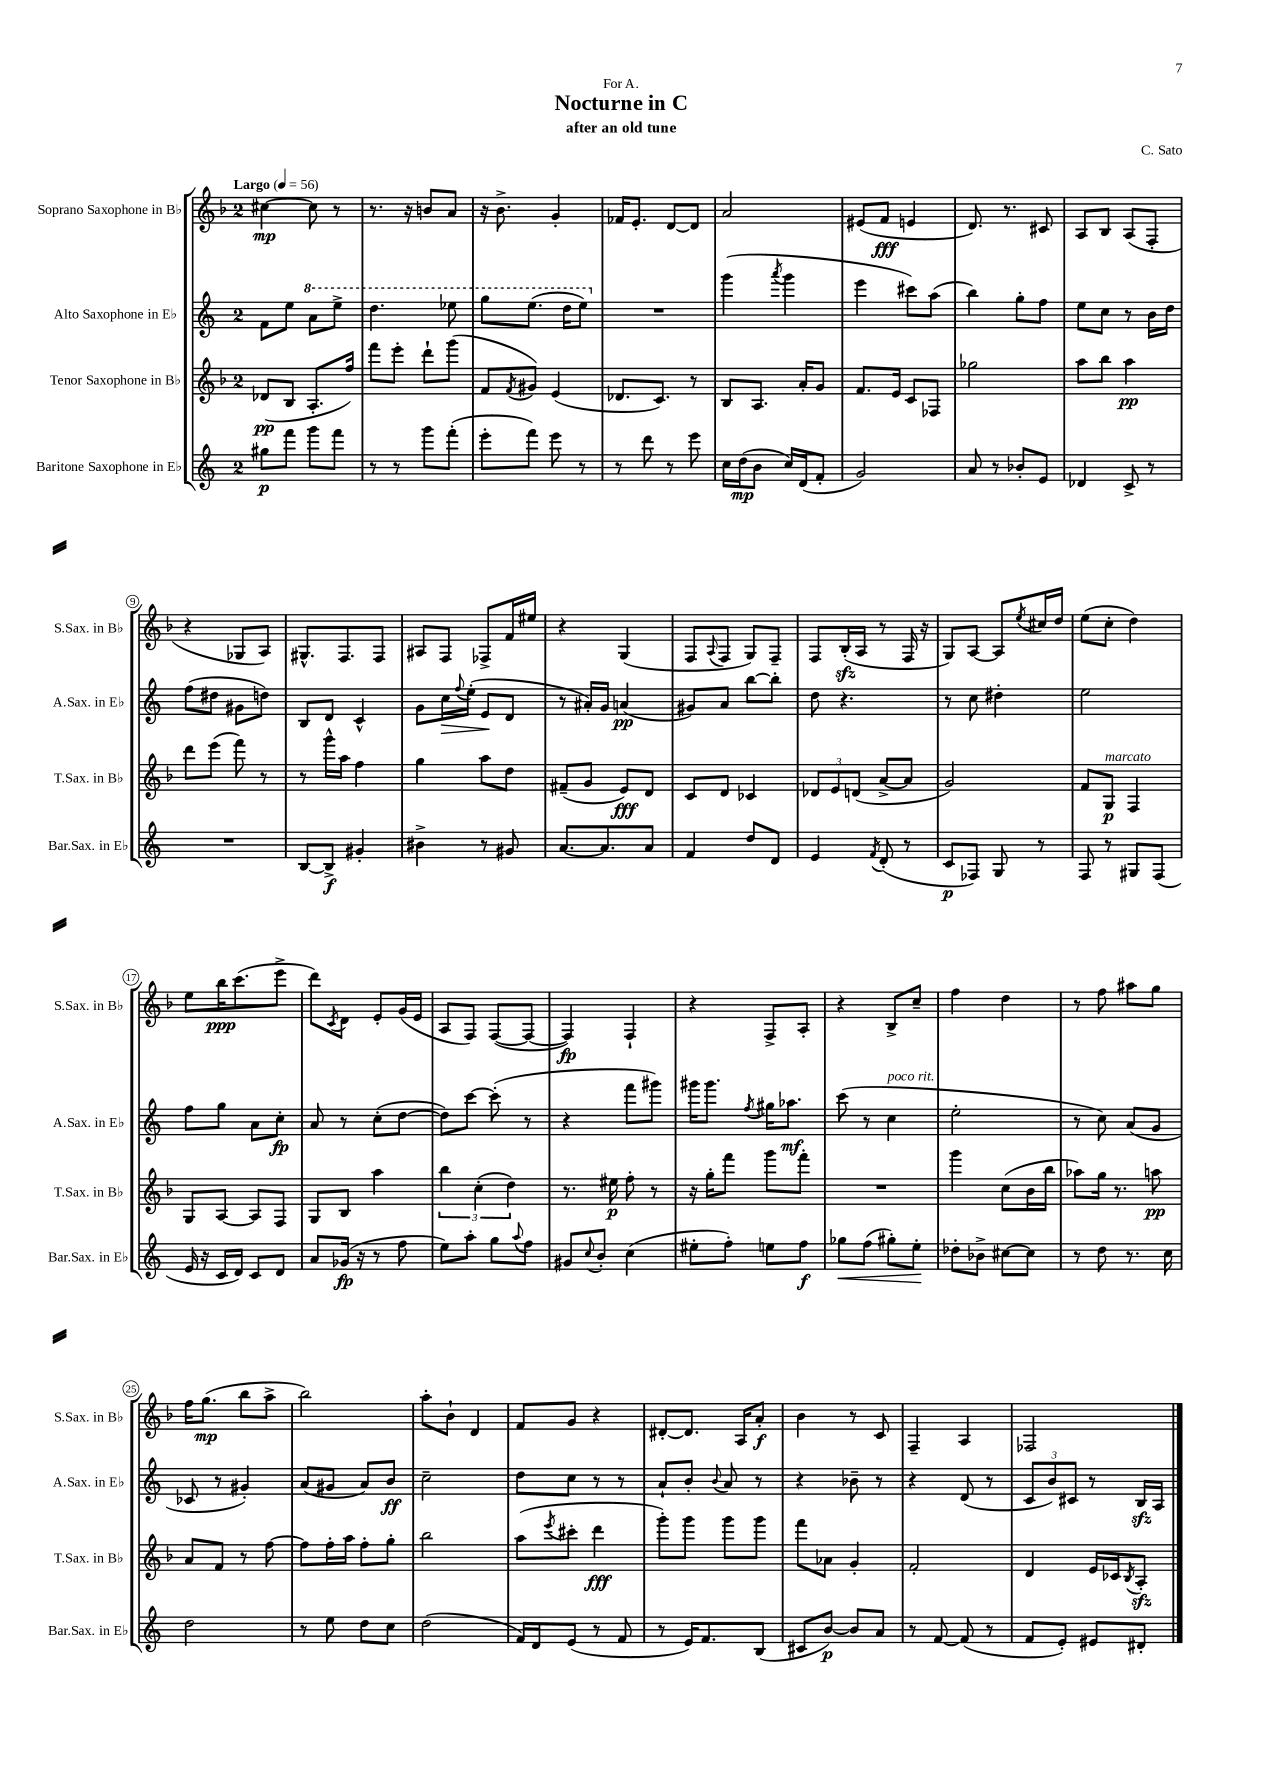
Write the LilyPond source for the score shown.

\header { title = "Nocturne in C" composer = "C. Sato" subtitle = "after an old tune" dedication = "For A." }
<<
\new StaffGroup <<
\new Staff = "s0" \with { instrumentName = "Soprano Saxophone in Bb" shortInstrumentName = "S.Sax. in Bb" } {
    \clef treble \key f \major \once \override Staff.TimeSignature.style = #'single-digit \time 2/4 \tempo "Largo" 4 = 56
    cis''4~\mp cis''8 r8 |
    r8. r16 b'8 a'8 |
    r16 bes'8.-> g'4-. |
    fes'16 e'8.-. d'8~ d'8 |
    a'2 |
    eis'8( f'8\fff e'4 |
    d'8.) r8. cis'8 |
    a8 bes8 a8( f8-. |
    r4 ges8 a8) |
    gis8.-^ f8. f8 |
    ais8 f8 fes8-> f'16 eis''16 |
    r4 g4( |
    f8 \appoggiatura { a8 } f8 g8) f8-- |
    f8 bes16-.\sfz( a16 r8 f16 r16 |
    g8) a8~ a8 \acciaccatura { e''8 } cis''16 d''16 |
    e''8( c''8-. d''4) |
    e''8 bes''16\ppp c'''8.( e'''8-> |
    d'''8) \acciaccatura { c'8 } d'8 e'8-. g'16( e'16 |
    a8 f8) f8~( f8~ |
    f4\fp) f4-! |
    r4 f8-> a8-. |
    r4 bes8-> c''8-- |
    f''4 d''4 |
    r8 f''8 ais''8 g''8 |
    f''16 g''8.\mp( bes''8 a''8-> |
    bes''2) |
    a''8-. bes'8-! d'4 |
    f'8 g'8 r4 |
    dis'8~-. dis'8. a16 a'8-.\f |
    bes'4 r8 c'8 |
    f4-- a4 |
    fes2 \bar "|." |
}
\new Staff = "s1" \with { instrumentName = "Alto Saxophone in Eb" shortInstrumentName = "A.Sax. in Eb" } {
    \clef treble \key c \major \once \override Staff.TimeSignature.style = #'single-digit \time 2/4
    f'8 e''8 \ottava #1 a''8 e'''8-> |
    d'''4. ees'''8 |
    g'''8 e'''8.( d'''16 e'''8) \ottava #0 |
    R2 |
    g'''4( \acciaccatura { a'''8 } g'''4 |
    e'''4 cis'''8) a''8( |
    b''4) g''8-. f''8 |
    e''8 c''8 r8 b'16 d''16 |
    f''8( dis''8 gis'8 d''8) |
    b8 d'8 c'4-^ |
    g'8 c''16\> \appoggiatura { f''8 } e''16-.( e'8\! d'8 |
    r8 ais'16-.) g'16 a'4\pp( |
    gis'8) a'8 b''8~ b''8-. |
    d''8 r4. |
    r8 c''8 dis''4-. |
    e''2 |
    f''8 g''8 a'8 c''8-.\fp |
    a'8 r8 c''8-.( d''8~ |
    d''8) c'''8~ c'''8-.( r8 |
    r4 f'''8 gis'''8) |
    gis'''16 gis'''8. \acciaccatura { f''8 } gis''16 aes''8.\mf |
    c'''8( r8 c''4^\markup { \italic "poco rit." } |
    e''2-. |
    r8 c''8) a'8( g'8 |
    ces'8 r8 gis'4-.) |
    a'8( gis'8 a'8) b'8\ff |
    c''2-- |
    d''8 c''8 r8 r8 |
    a'8-! b'8-. \appoggiatura { b'8 } a'8 r8 |
    r4 bes'8-- r8 |
    r4 d'8( r8 |
    \tuplet 3/2 { c'8 b'8) cis'8 } r8 b16\sfz a16 \bar "|." |
}
\new Staff = "s2" \with { instrumentName = "Tenor Saxophone in Bb" shortInstrumentName = "T.Sax. in Bb" } {
    \clef treble \key f \major \once \override Staff.TimeSignature.style = #'single-digit \time 2/4
    des'8\pp( bes8 a8.-. f''16) |
    f'''8 e'''8-. d'''8-! g'''8( |
    f'8 \acciaccatura { f'8 } gis'8) e'4( |
    des'8. c'8.) r8 |
    bes8 a8. a'16-. g'8 |
    f'8. e'16 c'8 fes8 |
    ges''2 |
    a''8 bes''8 a''4\pp |
    d'''8 e'''8( f'''8) r8 |
    r8 g'''16-^ a''16 f''4 |
    g''4 a''8 d''8 |
    fis'8--( g'8 e'8\fff) d'8 |
    c'8 d'8 ces'4 |
    \tuplet 3/2 { des'8 e'8 d'8( } a'8~-> a'8 |
    g'2) |
    f'8 g8\p^\markup { \italic "marcato" } f4 |
    g8 a8~ a8 f8 |
    g8 bes8 a''4 |
    \tuplet 3/2 { bes''4 c''4-.( d''4) } |
    r8. eis''16\p f''8-. r8 |
    r16 g''16-. f'''8 g'''8 f'''8-. |
    R2 |
    g'''4 c''8( bes'16 bes''16 |
    aes''8) g''16 r8. a''8\pp |
    a'8 f'8 r8 f''8~ |
    f''8 f''16-. a''16 f''8-. g''8-. |
    bes''2 |
    a''8( \acciaccatura { e'''8 } cis'''8-. d'''4\fff |
    g'''8-.) g'''8 g'''8 g'''8 |
    f'''8 aes'8 g'4-. |
    f'2-. |
    d'4 e'16 ces'16 \acciaccatura { bes8 } a8-.\sfz \bar "|." |
}
\new Staff = "s3" \with { instrumentName = "Baritone Saxophone in Eb" shortInstrumentName = "Bar.Sax. in Eb" } {
    \clef treble \key c \major \once \override Staff.TimeSignature.style = #'single-digit \time 2/4
    gis''8\p f'''8 g'''8 f'''8 |
    r8 r8 g'''8 f'''8-.( |
    e'''8-. f'''8) e'''8 r8 |
    r8 d'''8 r8 e'''8 |
    c''16 d''16\mp( b'8 c''16) d'16( f'8-. |
    g'2) |
    a'8 r8 bes'8-. e'8 |
    des'4 c'8-> r8 |
    R2 |
    b8~ b8->\f gis'4-. |
    bis'4-> r8 gis'8 |
    a'8.~ a'8. a'8 |
    f'4 d''8 d'8 |
    e'4 \acciaccatura { f'8 } d'8-.( r8 |
    c'8\p fes8) g8 r8 |
    f8 r8 gis8 f8( |
    e'16 r16 c'16 d'16) c'8 d'8 |
    a'8 ges'16\fp( r16 r8 f''8 |
    e''8) a''8-. g''8 \appoggiatura { a''8 } f''8 |
    gis'8 \appoggiatura { c''8 } b'8-. c''4( |
    eis''8-. f''8-.) e''8 f''8\f |
    ges''8\< f''8( gis''8-.) e''8-.\! |
    des''8-. bes'8-> cis''8~ cis''8 |
    r8 d''8 r8. c''16 |
    d''2 |
    r8 e''8 d''8 c''8 |
    d''2( |
    f'16) d'16 e'8( r8 f'8 |
    r8 e'16) f'8. b8( |
    cis'8 b'8~\p) b'8 a'8 |
    r8 f'8~ f'8( r8 |
    f'8 e'8-.) eis'8 dis'8-. \bar "|." |
}
>>
>>
\layout { \context { \Score \override BarNumber.stencil = #(make-stencil-circler 0.1 0.3 ly:text-interface::print) } }
